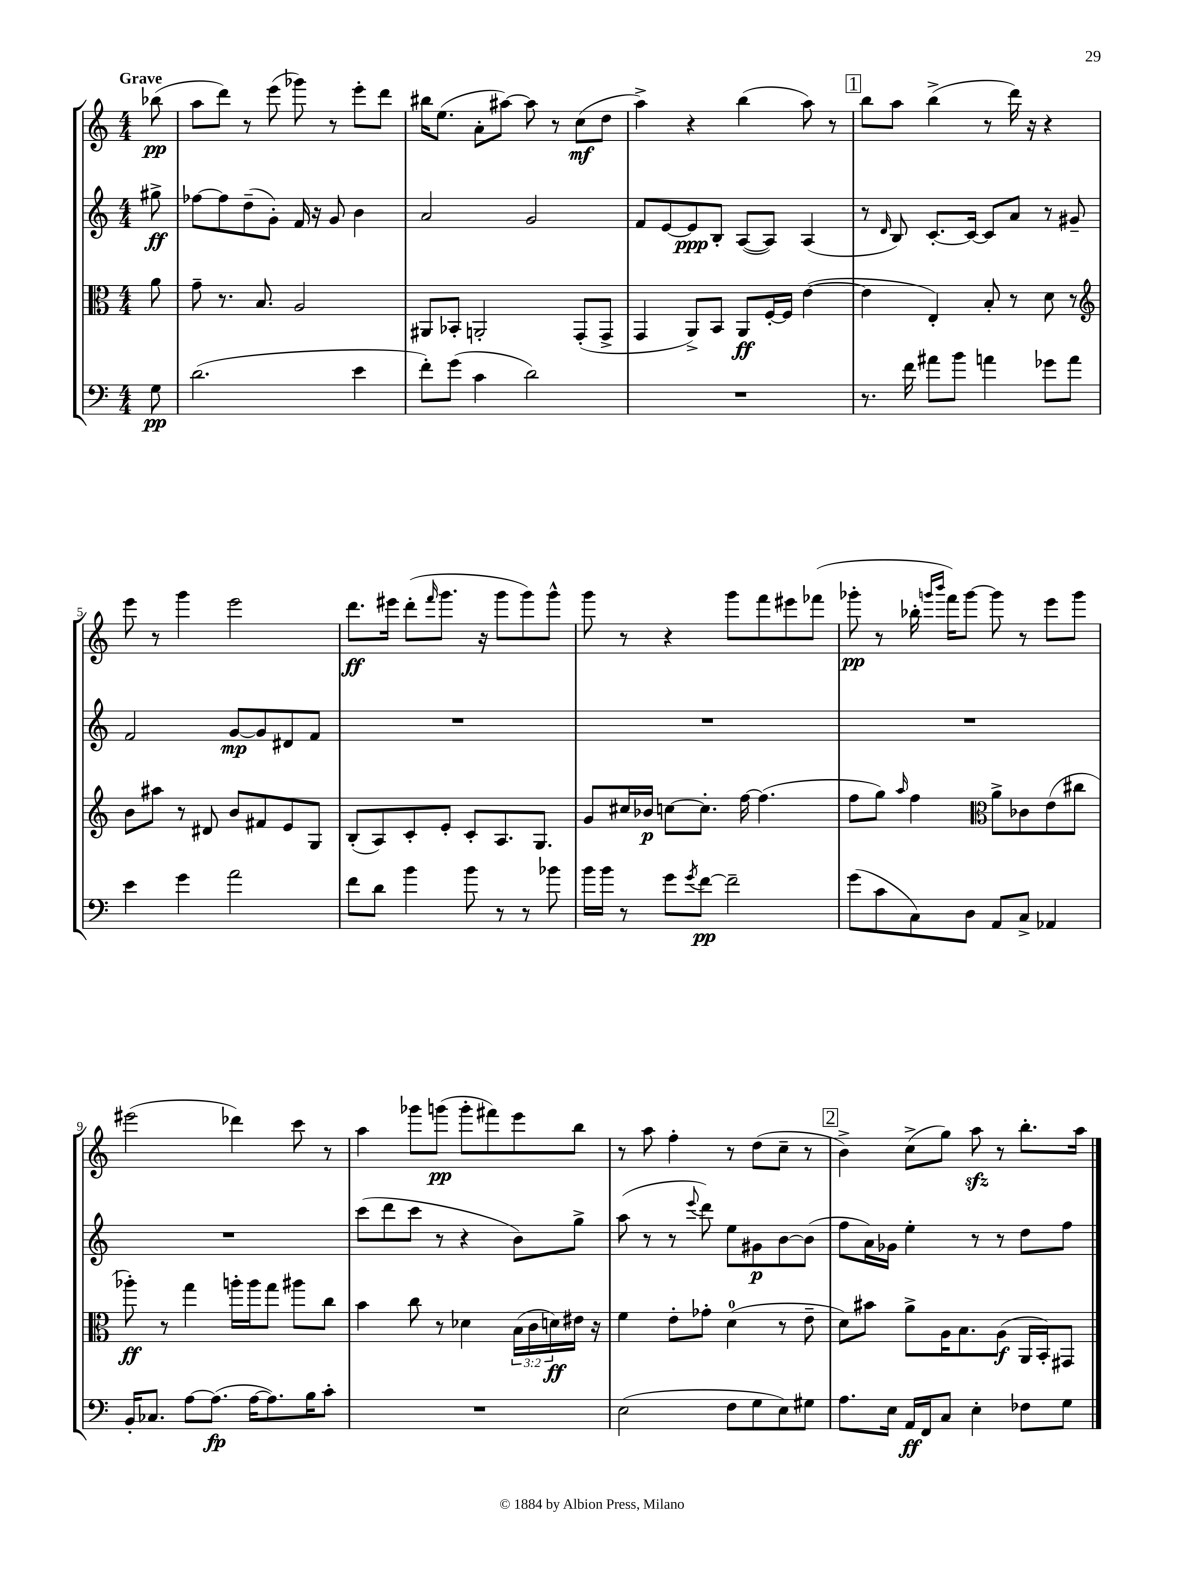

**kern	**dynam	**kern	**dynam	**kern	**dynam	**kern	**dynam
*part4	*part4	*part3	*part3	*part2	*part2	*part1	*part1
*staff4	*staff4	*staff3	*staff3	*staff2	*staff2	*staff1	*staff1
*clefF4	*	*clefC3	*	*clefG2	*	*clefG2	*
*k[]	*	*k[]	*	*k[]	*	*k[]	*
*M4/4	*	*M4/4	*	*M4/4	*	*M4/4	*
=	=	=	=	=	=	=	=
!	!	!	!	!	!	!LO:TX:a:B:t=Grave	!
8G\	pp	8a\	.	8gg#X^\	ff	(8bb-X\	pp
=1	=1	=1	=1	=1	=1	=1	=1
(2.d\	.	8g~\	.	[8ff-X\L	.	8aa\L	.
.	.	8.r	.	8ff-\]	.	8ddd\J)	.
.	.	.	.	(8dd~\	.	8r	.
.	.	8.B/	.	.	.	.	.
.	.	.	.	8g'\J)	.	(8eee\	.
.	.	2A/	.	16f/	.	8ggg-X\)	.
.	.	.	.	16r	.	.	.
.	.	.	.	8g/	.	8r	.
4e\	.	.	.	4b\	.	8eee'\L	.
.	.	.	.	.	.	8ddd\J	.
=2	=2	=2	=2	=2	=2	=2	=2
8f'\L)	.	8AA#X/L	.	2a/	.	16bb#X\KL	.
.	.	.	.	.	.	(8.ee\J	.
(8g\J	.	8BB-X'/J	.	.	.	.	.
4c\	.	2AAn'/	.	.	.	8a'\L	.
.	.	.	.	.	.	[8aa#X\J)	.
2d\)	.	.	.	2g/	.	8aa#\]	.
.	.	.	.	.	.	8r	.
.	.	(8GG'/L	.	.	.	(8cc\L	mf
.	.	8GG^/J	.	.	.	8dd\J	.
=3	=3	=3	=3	=3	=3	=3	=3
1r	.	4GG/	.	8f/L	.	4aa^\)	.
.	.	.	.	[8e/	.	.	.
.	.	8AA^/L)	.	8e/]	ppp	4r	.
.	.	8BB/J	.	8B'/J	.	.	.
.	.	8AA/L	ff	([8A/L	.	(4bb\	.
.	.	[16F'/L	.	8A/J])	.	.	.
.	.	16F/JJ]	.	.	.	.	.
.	.	([4e\	.	(4A/	.	8aa\)	.
.	.	.	.	.	.	8r	.
!!LO:REH:place=s1:t=1
=4	=4	=4	=4	=4	=4	=4	=4
8.r	.	4e\]	.	8r	.	8bb\L	.
.	.	.	.	16qqd/	.	.	.
.	.	.	.	8B/)	.	8aa\J	.
16f\	.	.	.	.	.	.	.
8a#X\L	.	4E'/)	.	[8.c'/L	.	(4bb^\	.
8b\J	.	.	.	.	.	.	.
.	.	.	.	16c/Jk_	.	.	.
4an\	.	8B'/	.	8c/L]	.	8r	.
.	.	8r	.	8a/J	.	16ddd\)	.
.	.	.	.	.	.	16r	.
8g-X\L	.	8d\	.	8r	.	4r	.
8a\J	.	8r	.	8g#X~/	.	.	.
!!LO:LB:g=z
=5	=5	=5	=5	=5	=5	=5	=5
*	*	*clefG2	*	*	*	*	*
4e\	.	8b\L	.	2f/	.	8eee\	.
.	.	8aa#X\J	.	.	.	8r	.
4g\	.	8r	.	.	.	4ggg\	.
.	.	8d#X/	.	.	.	.	.
2a\	.	8b/L	.	[8g/L	mp	2eee\	.
.	.	8f#X/	.	8g/]	.	.	.
.	.	8e/	.	8d#X/	.	.	.
.	.	8G/J	.	8f/J	.	.	.
=6	=6	=6	=6	=6	=6	=6	=6
8f\L	.	(8B'/L	.	1r	.	8.ddd\L	ff
8d\J	.	8A/)	.	.	.	.	.
.	.	.	.	.	.	16eee#X\Jk	.
4b\	.	8c'/	.	.	.	(8ddd'\L	.
.	.	.	.	.	.	16qqfff/	.
.	.	8e'/J	.	.	.	8.ggg\J	.
8b\	.	8c'/L	.	.	.	.	.
.	.	.	.	.	.	16r	.
8r	.	8.A/	.	.	.	8ggg\L	.
8r	.	.	.	.	.	8ggg\)	.
.	.	8.G/J	.	.	.	.	.
8b-X\	.	.	.	.	.	8ggg^^\J	.
=7	=7	=7	=7	=7	=7	=7	=7
16b\LL	.	8g/L	.	1r	.	8ggg\	.
16b\JJ	.	.	.	.	.	.	.
8r	.	16cc#X/L	.	.	.	8r	.
.	.	16b-X/JJ	p	.	.	.	.
8g\L	.	[8ccn\L	.	.	.	4r	.
8qg/	.	.	.	.	.	.	.
[8f\J	pp	8.cc'\J]	.	.	.	.	.
2f~\]	.	.	.	.	.	8ggg\L	.
.	.	[16ff\	.	.	.	.	.
.	.	(4.ff\]	.	.	.	8fff\	.
.	.	.	.	.	.	8eee#X\	.
.	.	.	.	.	.	(8fff-X\J	.
=8	=8	=8	=8	=8	=8	=8	=8
(8g\L	.	8ff\L	.	1r	.	8ggg-X'\	pp
8c\	.	8gg\J)	.	.	.	8r	.
.	.	16qqaa/	.	.	.	.	.
8C\)	.	4ff\	.	.	.	16bb-X'\	.
.	.	.	.	.	.	16qqgggn/LL	.
.	.	.	.	.	.	16qqbbb/JJ	.
.	.	.	.	.	.	16fff\KL)	.
8D\J	.	.	.	.	.	[8ggg\J	.
*	*	*clefC3	*	*	*	*	*
8AA/L	.	8a^\L	.	.	.	8ggg\]	.
8C^/J	.	8c-X\	.	.	.	8r	.
4AA-X/	.	(8e\	.	.	.	8eee\L	.
.	.	8cc#X\J	.	.	.	8ggg\J	.
!!LO:LB:g=z
=9	=9	=9	=9	=9	=9	=9	=9
16BB'/KL	.	8aa-X'\)	ff	1r	.	(2eee#X\	.
8.C-X/J	.	.	.	.	.	.	.
.	.	8r	.	.	.	.	.
[8A\L	.	4gg\	.	.	.	.	.
(8.A\J]	fp	.	.	.	.	.	.
.	.	16aan'\LL	.	.	.	4ddd-X\)	.
[16A\KL	.	16aa\J	.	.	.	.	.
8.A\])	.	8gg\J	.	.	.	.	.
.	.	8aa#X\L	.	.	.	8ccc\	.
16B\K	.	.	.	.	.	.	.
8c'\J	.	8cc\J	.	.	.	8r	.
=10	=10	=10	=10	=10	=10	=10	=10
1r	.	4b\	.	(8ccc\L	.	4aa\	.
.	.	.	.	8ddd\	.	.	.
.	.	8cc\	.	8ccc\J	.	8ggg-X\L	.
.	.	8r	.	8r	.	(8gggn\J	pp
.	.	4d-X\	.	4r	.	8ggg'\L	.
.	.	.	.	.	.	8fff#X\)	.
.	.	(24B\LL	.	8b\L)	.	8eee\	.
.	.	24c\	.	.	.	.	.
.	.	24dn\)	ff	.	.	.	.
.	.	16e#X\JJ	.	8gg^\J	.	8bb\J	.
.	.	16r	.	.	.	.	.
=11	=11	=11	=11	=11	=11	=11	=11
(2E\	.	4f\	.	(8aa\	.	8r	.
.	.	.	.	8r	.	8aa\	.
.	.	8e'\L	.	8r	.	4ff'\	.
.	.	.	.	8qqeee/	.	.	.
.	.	8g-X'\J	.	8ddd\)	.	.	.
8F\L	.	(4d\	.	8ee\L	.	8r	.
8G\	.	.	.	8g#X\	p	(8dd\L	.
8E\)	.	8r	.	[8b\	.	8cc~\J	.
8G#X\J	.	8e~\	.	(8b\J]	.	8r	.
!!LO:REH:place=s1:t=2
=12	=12	=12	=12	=12	=12	=12	=12
8.A\L	.	8d\L)	.	8ff\L	.	4b^\)	.
.	.	8b#X\J	.	16a\L)	.	.	.
16E\Jk	.	.	.	16g-X\JJ	.	.	.
16AA/LL	ff	8a^\L	.	4ee'\	.	(8cc^\L	.
16FF/J	.	.	.	.	.	.	.
8C/J	.	16A\K	.	.	.	8gg\J)	.
.	.	8.B\	.	.	.	.	.
4E'\	.	.	.	8r	.	8aazz\	.
.	.	(8A\J	f	8r	.	8r	.
8F-X\L	.	16AA/LL	.	8dd\L	.	8.bb'\L	.
.	.	16BB'/J)	.	.	.	.	.
8G\J	.	8GG#X/J	.	8ff\J	.	.	.
.	.	.	.	.	.	16aa\Jk	.
==	==	==	==	==	==	==	==
*-	*-	*-	*-	*-	*-	*-	*-
